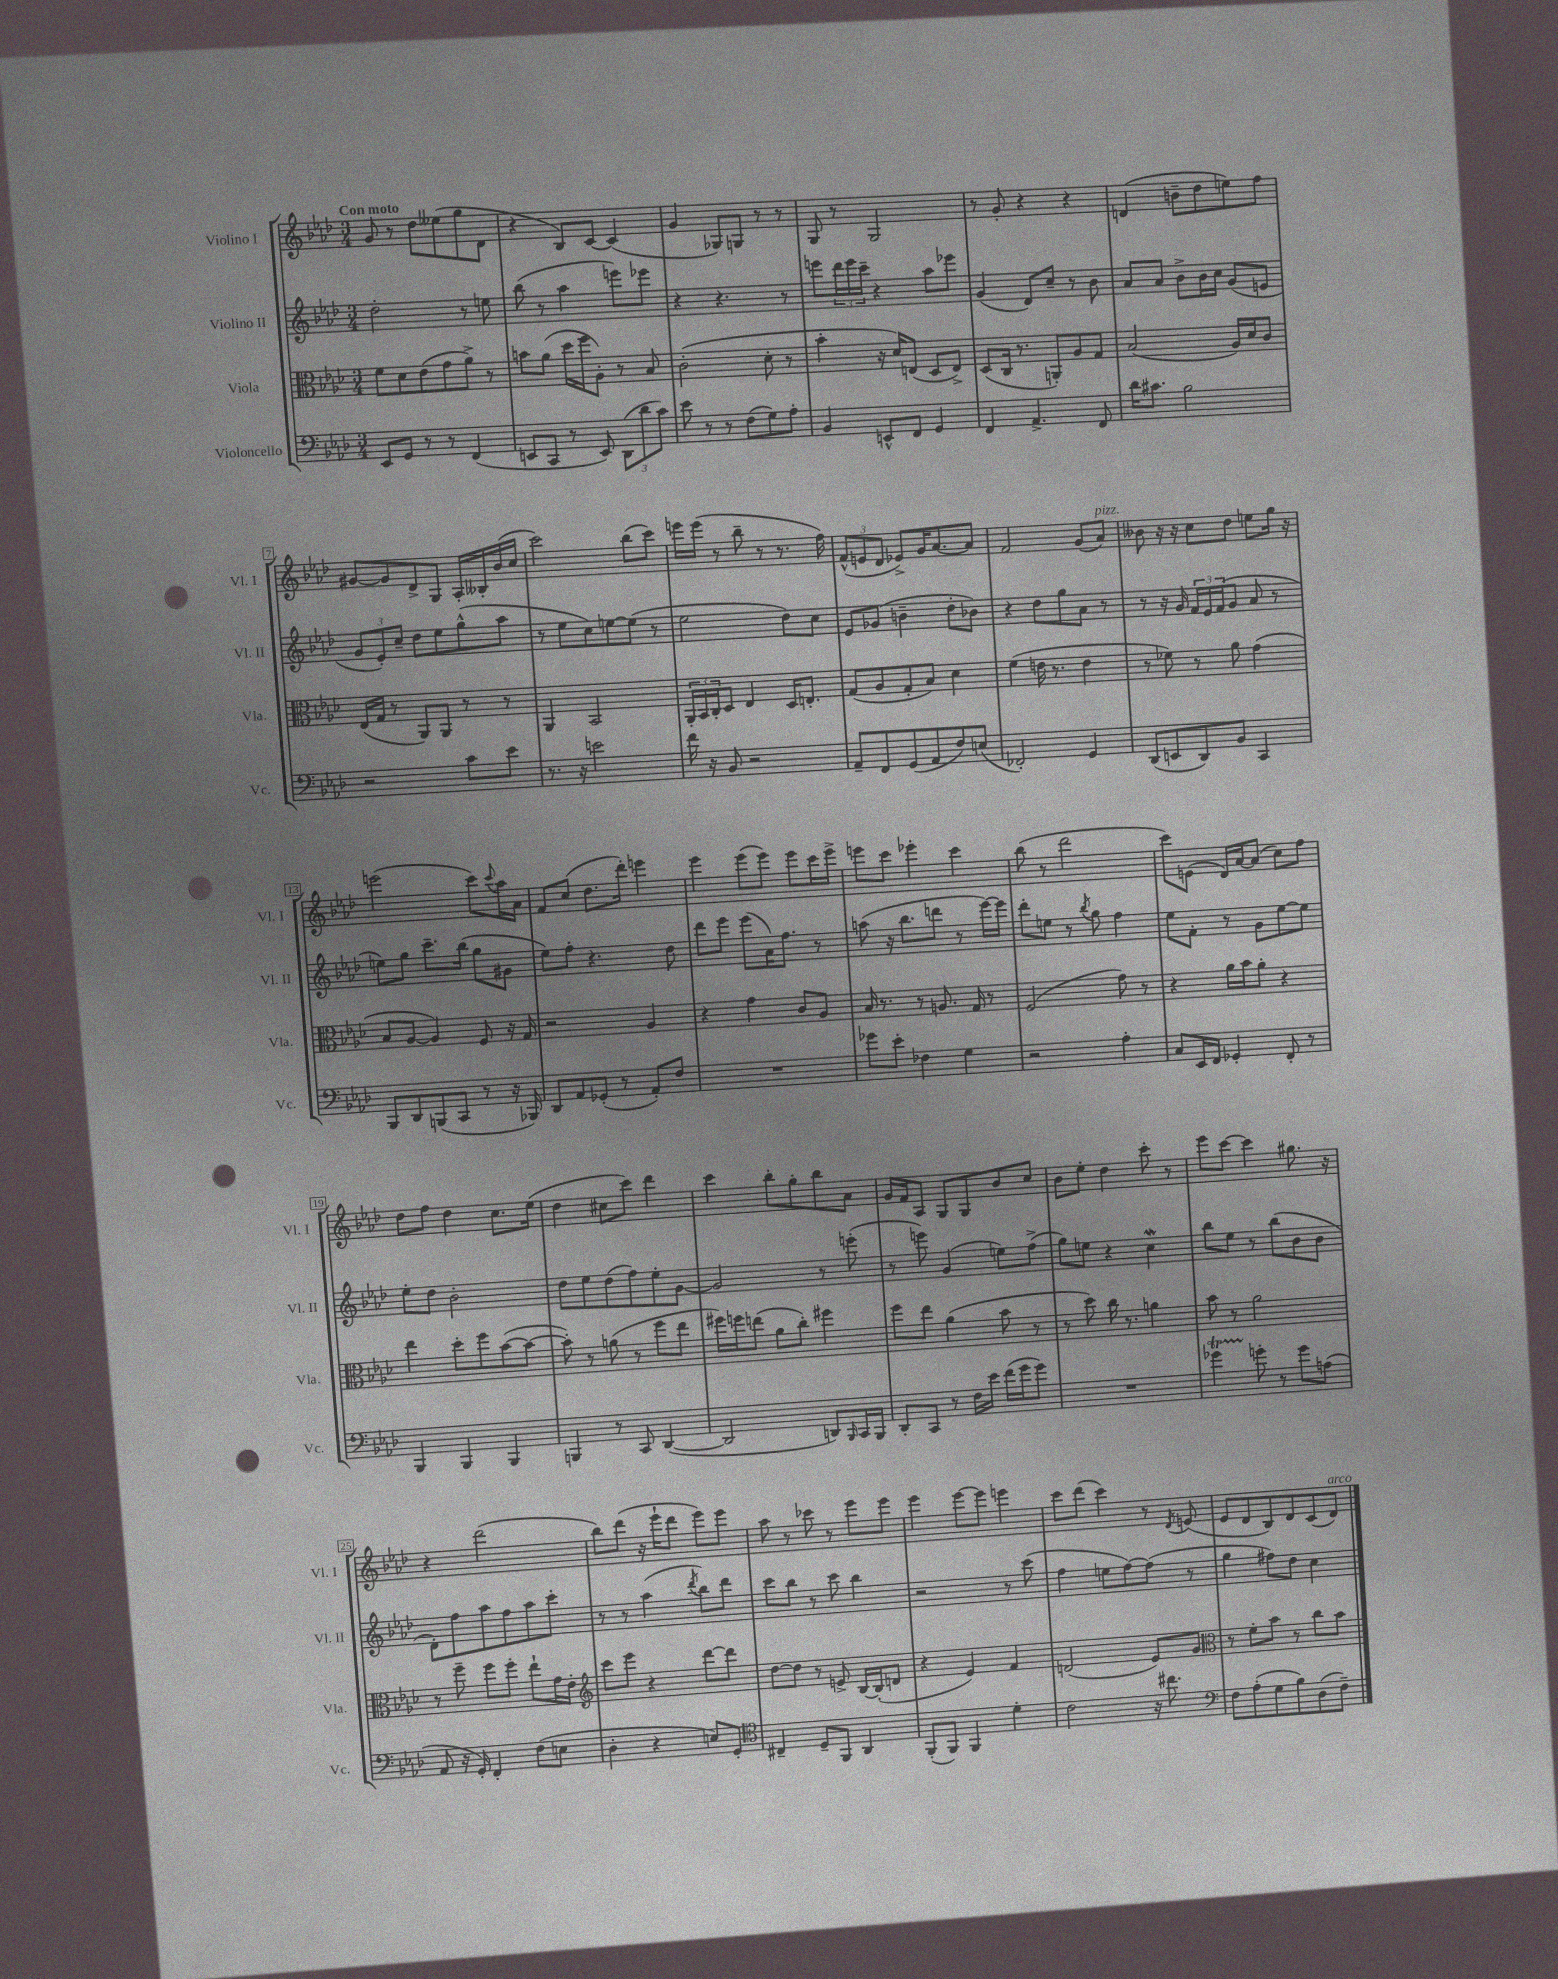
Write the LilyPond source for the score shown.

<<
\new StaffGroup <<
\new Staff = "s0" \with { instrumentName = "Violino I" shortInstrumentName = "Vl. I" } {
    \clef treble \key aes \major \numericTimeSignature \time 3/4 \tempo "Con moto"
    g'8 r8 des''8 eeses''8( g''8 des'8 |
    r4 bes8) c'8~ c'4( |
    g'4 ges8) g8 r8 r8 |
    g8 r8 g2 |
    r8 g'8-. r4 r4 |
    d'4( b'8-- des''8 e''8) f''8 |
    gis'8~ gis'8 des'8-> g8 aes16-. beses16-. bes'16( c''16 |
    c'''2) bes''8( c'''8) |
    e'''16 e'''16( r8 bes''8-- r8 r8. f''16) |
    \tuplet 3/2 { f'8-^( e'8 des'8 } ees'8->) g'16 aes'8.~ aes'8 |
    f'2 g'8( aes'8^\markup { \italic "pizz." }) |
    beses'8 r16 r16 c''8 des''8 e''8 g''16 r16 |
    e'''2( c'''8) \appoggiatura { c'''8 } aes''16 aes'16 |
    f'8 c''8( des''8. des'''16-.) e'''4 |
    ees'''4 ees'''8( ees'''8) ees'''8 c'''16 ees'''16-> |
    e'''8 c'''8 ees'''4-. c'''4 |
    bes''8( r8 des'''2 |
    c'''8) e'8( des'16) aes'16~ aes'8( c''8) f''8 |
    des''8 f''8 des''4 c''8. ees''16( |
    des''4 cis''8 c'''8) des'''4 |
    c'''4 bes''8-. g''8-. bes''8 aes'8 |
    g'16 f'16 aes8 g8 g8 bes'8 c''8 |
    bes'8 ees''8-. des''4 c'''8-. r8 |
    ees'''8 c'''8~ c'''4 gis''8. r16 |
    r4 des'''2( |
    bes''8) des'''8( r16 ees'''16-! des'''8 ees'''8) ees'''8 |
    aes''8 r8 ces'''8 r8 ees'''8 ees'''8 |
    ees'''4 ees'''8~ ees'''8 e'''4 |
    c'''8 des'''8( c'''4) r8 \acciaccatura { des'8 } e'8( |
    ees'8 des'8 bes8) des'8 c'8( des'8^\markup { \italic "arco" }) \bar "|." |
}
\new Staff = "s1" \with { instrumentName = "Violino II" shortInstrumentName = "Vl. II" } {
    \clef treble \key aes \major \numericTimeSignature \time 3/4
    des''2-. r8 e''8 |
    bes''8( r8 aes''4 e'''8) ees'''8 |
    r4 r4. r8 |
    e'''8 \tuplet 3/2 { des'''16 e'''16 c'''16-- } r4 aes''8 ees'''8 |
    g'4( des'8) c''8-- r8 bes'8 |
    aes'8 aes'8 bes'8-> bes'16 c''16 g'8( e'8 |
    \tuplet 3/2 { g'8 ees'8-.) c''8-- } des''8 ees''8 g''8-^( aes''8 |
    r8 ees''8 c''8) e''8~ e''8( r8 |
    ees''2 des''8) c''8 |
    ees'8 ges'8( b'4-- des''8-. bes'8) |
    r4 des''8 g''8 aes'8 r8 |
    r8 r16 g'16 \tuplet 3/2 { f'16 ees'16 f'16( } g'8 aes'8 r8 |
    e''8) g''8 c'''8.-- bes''16( g''8 gis'8 |
    ees''8) f''8-. r4. des''8 |
    des'''8 ees'''8 ees'''8( aes'16) f''8. r8 |
    a''8( r16 bes''8. d'''8 r8 ees'''16~) ees'''16 |
    des'''8-. e''8 r8 \acciaccatura { bes''8 } g''8 f''4 |
    ees''8 f'8-. r8 g'8 ees''8~ ees''8 |
    ees''8-. des''8 bes'2-. |
    des''8 ees''8 des''8( f''8) ees''8-. g'8~ |
    g'2 r8 e'''8-.( |
    r8 e'''8) g'4( e''8) f''8->( |
    g''8) e''8 r4 c''4\mordent |
    bes''8 ees''8 r8 bes''8( bes'8 bes'8 |
    des'8-.) f''8 aes''8 f''8 aes''8 c'''8-. |
    r8 r8 aes''4( \acciaccatura { des'''8 } bes''8) des'''8 |
    c'''8 bes''8 r8 c'''8 bes''4 |
    r2 r8 c'''8( |
    f''4 e''8 f''8~) f''8( r8 |
    g''4 fis''8) des''8 c''4 \bar "|." |
}
\new Staff = "s2" \with { instrumentName = "Viola" shortInstrumentName = "Vla." } {
    \clef alto \key aes \major \numericTimeSignature \time 3/4
    f'8 des'8 ees'8( g'8 aes'8->) r8 |
    b'8 aes'8( des''16 f''16 aes8-.) r8 bes8 |
    c'2-.( des'8-. r8 |
    bes'4-. r16 des'16) e8( des8 e8->) |
    des8( c16 r8. a,8-.) aes8 g8 |
    bes2( aes16) des'16 c'8 |
    ees16( g16 r8 aes,8) aes,8 r8 r8 |
    aes,4 bes,2 |
    \tuplet 3/2 { aes,16-. bes,16 c16-. } des8 ees4 des16 e8.-. |
    g8( aes8 g8-. bes8) des'4 |
    f'4( e'16 r8. e'4 |
    r8 fes'8) r8 aes'8 g'4( |
    bes8 aes8~ aes4) f8 r16 g16 |
    r2 aes4 |
    r4 g'4 c'8 aes8 |
    bes16 r8. r8 a8. g16 r8 |
    f2( g'8) r8 |
    r4 aes'16 bes'16 aes'8-. r4 |
    ees''4 des''8-. f''8 bes'8~( bes'8~ |
    bes'8-.) r8 a'8( r8 f''8 ees''8 |
    fis''16) f''16 e''8( aes'8 c''8-.) fis''4 |
    f''8 ees''8 aes'4( bes'8 r8 |
    r8 des''8) c''16 r8. a'4 |
    bes'8 r8 aes'2 |
    r8 f''8-- f''8 f''8-. ees''8-! g'16 ees'16-. |
    \clef treble c'''8 ees'''8 r4 des'''8~ des'''8 |
    des''8~ des''8 r8 e'8-> bes16~ bes16-.( d'8 |
    r4 ees'4) f'4 |
    d'2( ees'8) g'8 |
    \clef alto r8 f'8-. bes'8 r8 c''8 bes'8 \bar "|." |
}
\new Staff = "s3" \with { instrumentName = "Violoncello" shortInstrumentName = "Vc." } {
    \clef bass \key aes \major \numericTimeSignature \time 3/4
    ees,8 g,8 r8 r8 f,4( |
    e,8 c,8 r8 e,8) \tuplet 3/2 { des,8( des'8 c'8) } |
    ees'8 r8 r8 f8( g8) aes8-. |
    bes,4 e,8-^ f,8 g,4 |
    f,4 aes,4.-> f,8 |
    des'16 cis'8. bes2 |
    r2 c'8 ees'8 |
    r8. r16 e'2 |
    f'16 r16 bes,8 r2 |
    aes,8-- f,8 g,8( aes,8 f8) e8( |
    fes,2-.) g,4 |
    des,8( e,8 des,8) bes,8 c,4 |
    bes,,8 des,8 b,,8( c,8 r8 r16 bes,,16) |
    des,8 aes,8 ges,8-.( r8 aes,8-.) f8 |
    R2. |
    ges'8 ees'8-. fes4 g4 |
    r2 aes4-. |
    c8 ees,16 f,16 ges,4-. f,8-. r8 |
    bes,,4 bes,,4 bes,,4 |
    b,,4 r8 c,8 des,4~( |
    des,2 d,8) \grace { bes,,16 } c,16 bes,,16 |
    des,8-. c,8 r8 f16 ees'16 f'16( g'16 g'8) |
    R2. |
    ges'4\startTrillSpan g'8-.\stopTrillSpan r8 g'8 a8( |
    aes,8 r16 g,16-.) f,4-. f8( e8 |
    des4-. r4 e8) g,8-. |
    \clef tenor cis4-- des8-- f,8 aes,4 |
    f,8-.( f,8) f,4 des'4-. |
    c'2 r16 cis''8. |
    \clef bass f8 aes8-.( g8 bes8) des8( f8--) \bar "|." |
}
>>
>>
\layout { \context { \Score \override BarNumber.stencil = #(make-stencil-boxer 0.1 0.3 ly:text-interface::print) } }
